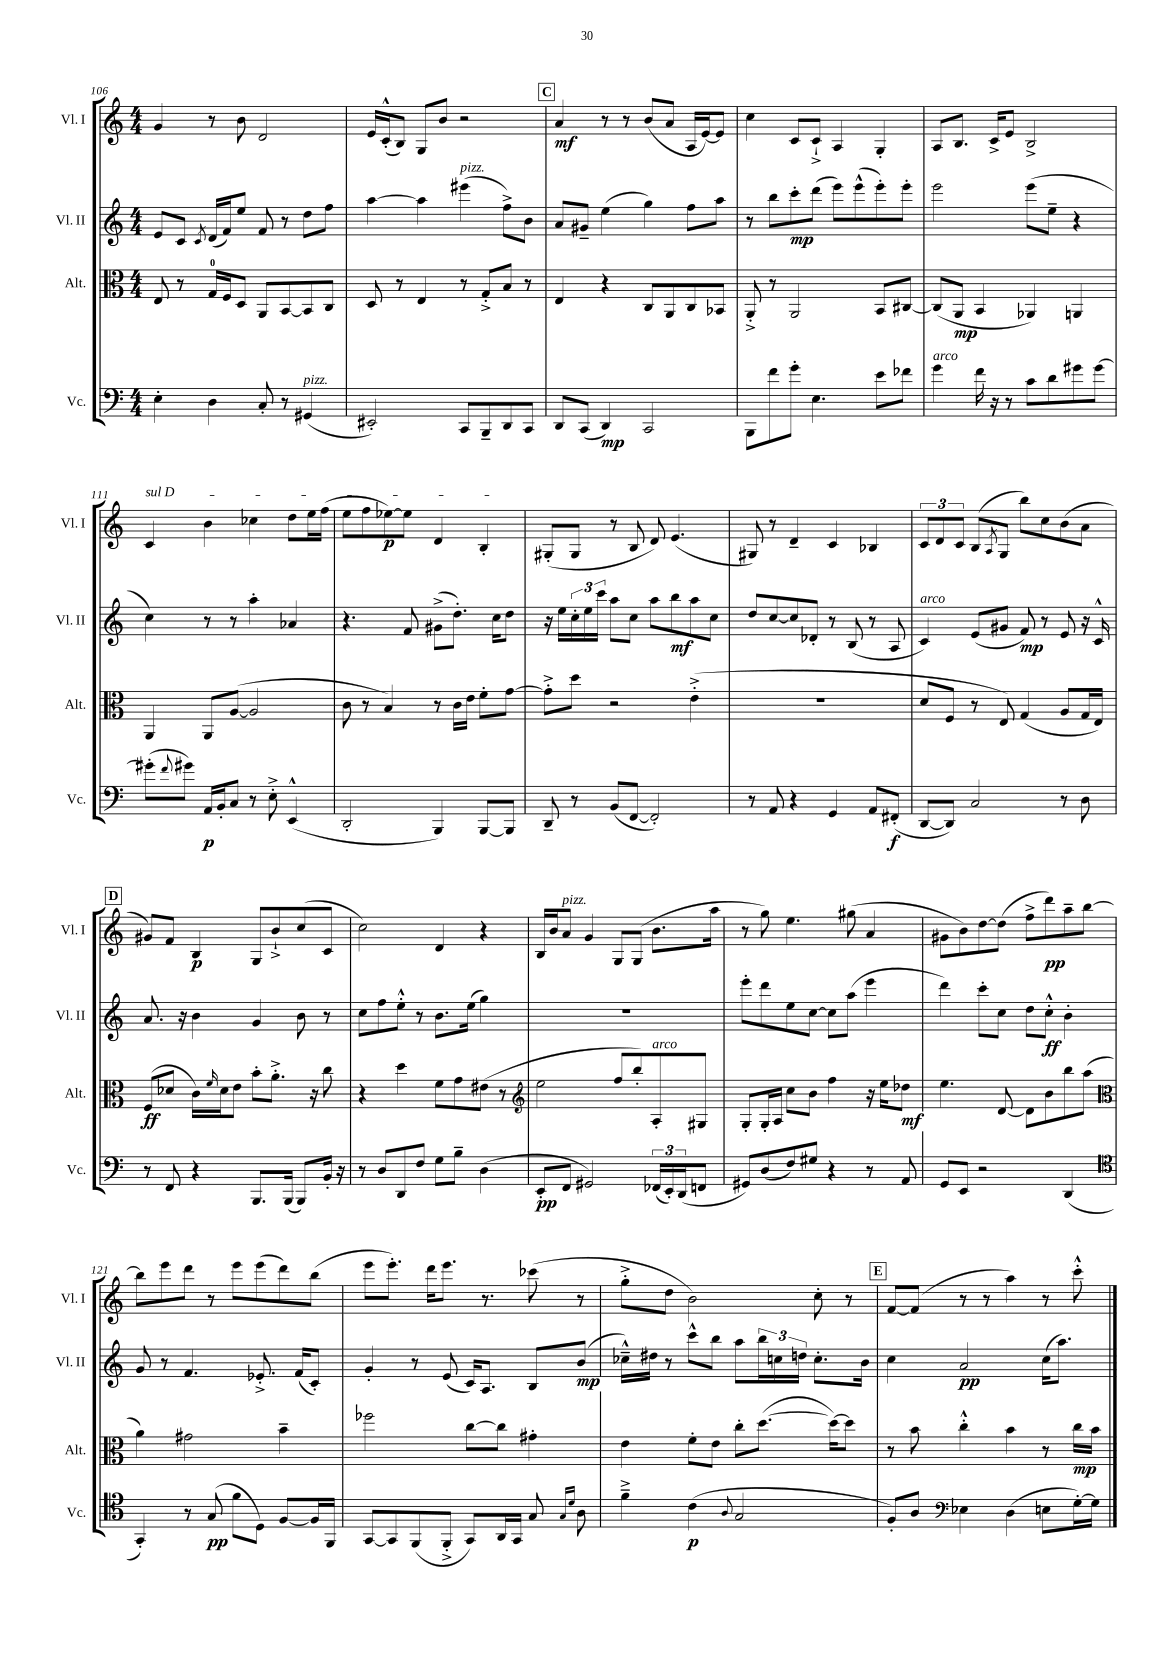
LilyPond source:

<<
\new StaffGroup <<
\new Staff = "s0" \with { instrumentName = "Vl. I" shortInstrumentName = "Vl. I" } {
    \clef treble \key c \major \numericTimeSignature \time 4/4
    g'4 r8 b'8 d'2 |
    e'16 c'16-.-^( b8) g8 b'8 r2 |
    \mark \markup { \box "C" } a'4\mf r8 r8 b'8( a'8 a16 e'16~) e'8 |
    c''4 c'8 c'8-!-> a4 g4-. |
    a8 b8. c'16-> e'8 b2-> |
    \once \override TextSpanner.bound-details.left.text = \markup { \italic "sul D" } c'4\startTextSpan b'4 ces''4 d''8 e''16 f''16( |
    e''8 f''8 ees''8~\p) ees''8 d'4 b4-.\stopTextSpan |
    gis8-.( gis8 r8 b8 d'8) e'4.( |
    gis8) r8 d'4-- c'4 bes4 |
    \tuplet 3/2 { c'8 d'8 c'8 } b8( \acciaccatura { a8 } g8 b''8) c''8 b'8( a'8 |
    \mark \markup { \box "D" } gis'8) f'8 b4\p g8 b'8-!-> c''8( c'8 |
    c''2) d'4 r4 |
    b16 b'16 a'8^\markup { \italic "pizz." } g'4 g8 g8( b'8. a''16 |
    r8 g''8) e''4. gis''8( a'4 |
    gis'8 b'8) d''8~ d''8( f''8-> d'''8\pp) a''8-- b''8~ |
    b''8 e'''8 d'''8 r8 e'''8 e'''8( d'''8) b''8( |
    e'''8 e'''8.-.) d'''16 e'''8. r8. ces'''8( r8 |
    g''8-.-> d''8 b'2) c''8-. r8 |
    \mark \markup { \box "E" } f'8~ f'8( r8 r8 a''4) r8 c'''8-.-^ \bar "|." |
}
\new Staff = "s1" \with { instrumentName = "Vl. II" shortInstrumentName = "Vl. II" } {
    \clef treble \key c \major \numericTimeSignature \time 4/4
    e'8 c'8 \acciaccatura { c'8 } d'16( f'16) e''8 f'8 r8 d''8 f''8 |
    a''4~ a''4 eis'''4^\markup { \italic "pizz." }( f''8->) b'8 |
    \mark \markup { \box "C" } a'8 gis'8-- e''4( g''4) f''8 a''8 |
    r8 b''8 c'''8-.\mp d'''8( e'''8) e'''8-^( e'''8-.) e'''8-. |
    e'''2 e'''8( e''8-- r4 |
    c''4) r8 r8 a''4-. aes'4 |
    r4. f'8 gis'8->( d''8.-.) c''16 d''8 |
    r16 e''16 \tuplet 3/2 { c''16-. e''16 c'''16 } a''8 c''8 a''8 b''8\mf a''8 c''8 |
    d''8 c''8~ c''8 des'8-. r8 b8( r8 a8 |
    c'4^\markup { \italic "arco" }) e'8( gis'8 f'8\mp) r8 e'8 r16 c'16-^ |
    \mark \markup { \box "D" } a'8. r16 b'4 g'4 b'8 r8 |
    c''8 f''8 e''8-.-^ r8 b'8. e''16( g''4) |
    R1 |
    e'''8-. d'''8 e''8 c''8~ c''8 a''8( e'''4 |
    d'''4) c'''8-. c''8 d''8 c''8-.-^\ff b'4-. |
    g'8 r8 f'4. ees'8.-.-> f'16( c'8-.) |
    g'4-. r8 e'8( c'16) a8. b8 b'8\mp( |
    ces''16---^) dis''16 r8 c'''8-^ b''8 a''8 \tuplet 3/2 { b''16 c''16 d''16 } c''8.-. b'16 |
    \mark \markup { \box "E" } c''4 a'2\pp c''16( a''8.) \bar "|." |
}
\new Staff = "s2" \with { instrumentName = "Alt." shortInstrumentName = "Alt." } {
    \clef alto \key c \major \numericTimeSignature \time 4/4
    e8 r8 g16-0 f16 d8 a,8 b,8~ b,8 c8 |
    d8 r8 e4 r8 g8-.-> b8 r8 |
    \mark \markup { \box "C" } e4 r4 c8 a,8 c8 bes,8 |
    a,8-.-> r8 a,2 b,8 cis8~ |
    cis8( a,8\mp b,4 aes,4) a,4 |
    a,4 a,8 a8~( a2 |
    c'8 r8 b4) r8 c'16 e'16 f'8-. g'8~ |
    g'8-.-> d''8 r2 e'4-.->( |
    R1 |
    d'8 f8 r8 e8) g4( a8 g16 e16) |
    \mark \markup { \box "D" } f8\ff( des'8 c'16) \grace { f'16 } des'16 e'8 b'8-. a'8.-.-> r16 c''8 |
    r4 d''4 f'8 g'8 eis'8( r8 |
    \clef treble e''2 f''8 b''8-.) a8-.^\markup { \italic "arco" } gis8 |
    g8-. g16-. a16 c''8 b'8 f''4 r16 e''16 des''8\mf |
    e''4. d'8~ d'8 b'8 b''8 a''8( |
    \clef alto a'4) gis'2 b'4-- |
    fes''2 c''8~ c''8 gis'4-. |
    e'4 f'8-. e'8 c''8-. d''8.~( d''16~) d''8 |
    \mark \markup { \box "E" } r8 b'8 c''4-.-^ b'4 r8 c''16\mp b'16 \bar "|." |
}
\new Staff = "s3" \with { instrumentName = "Vc." shortInstrumentName = "Vc." } {
    \clef bass \key c \major \numericTimeSignature \time 4/4
    e4-. d4 c8-. r8 gis,4^\markup { \italic "pizz." }( |
    eis,2-.) c,8 b,,8-- d,8 c,8 |
    \mark \markup { \box "C" } d,8 c,8( d,4\mp) c,2 |
    b,,8 f'8 g'8-. e4. e'8 fes'8 |
    g'4^\markup { \italic "arco" } f'16 r16 r8 c'8 d'8 gis'8 gis'8~ |
    gis'8-.( \appoggiatura { f'8 } gis'8) a,16\p b,16-. c8 r8 e8-.-> e,4-^( |
    d,2-. b,,4) b,,8~ b,,8 |
    d,8-- r8 b,8( f,8~ f,2-.) |
    r8 a,8 r4 g,4 a,8 fis,8-.\f( |
    d,8~ d,8) c2 r8 d8 |
    \mark \markup { \box "D" } r8 f,8 r4 b,,8. b,,16( b,,8) b,16-. r16 |
    r8 d8 d,8 f8 g8 b8-- d4( |
    e,8-.\pp f,8 gis,2) \tuplet 3/2 { fes,16( e,16-.) d,16( } f,8 |
    gis,8) d8( f8) gis8 r4 r8 a,8 |
    g,8 e,8 r2 d,4( |
    \clef tenor g,4-.) r8 g8\pp( f'8 d8) f8~ f16 f,16 |
    g,8~ g,8 f,8( f,8-.-> g,8) a,16 g,16 g8 \grace { g16 d'16 } a8 |
    f'4---> c'4\p( \appoggiatura { a8 } g2 |
    \mark \markup { \box "E" } f8-.) a8 \clef bass ees4 d4( e8 g16~-.) g16 \bar "|." |
}
>>
>>
\layout { \context { \Score currentBarNumber = #106 } }
